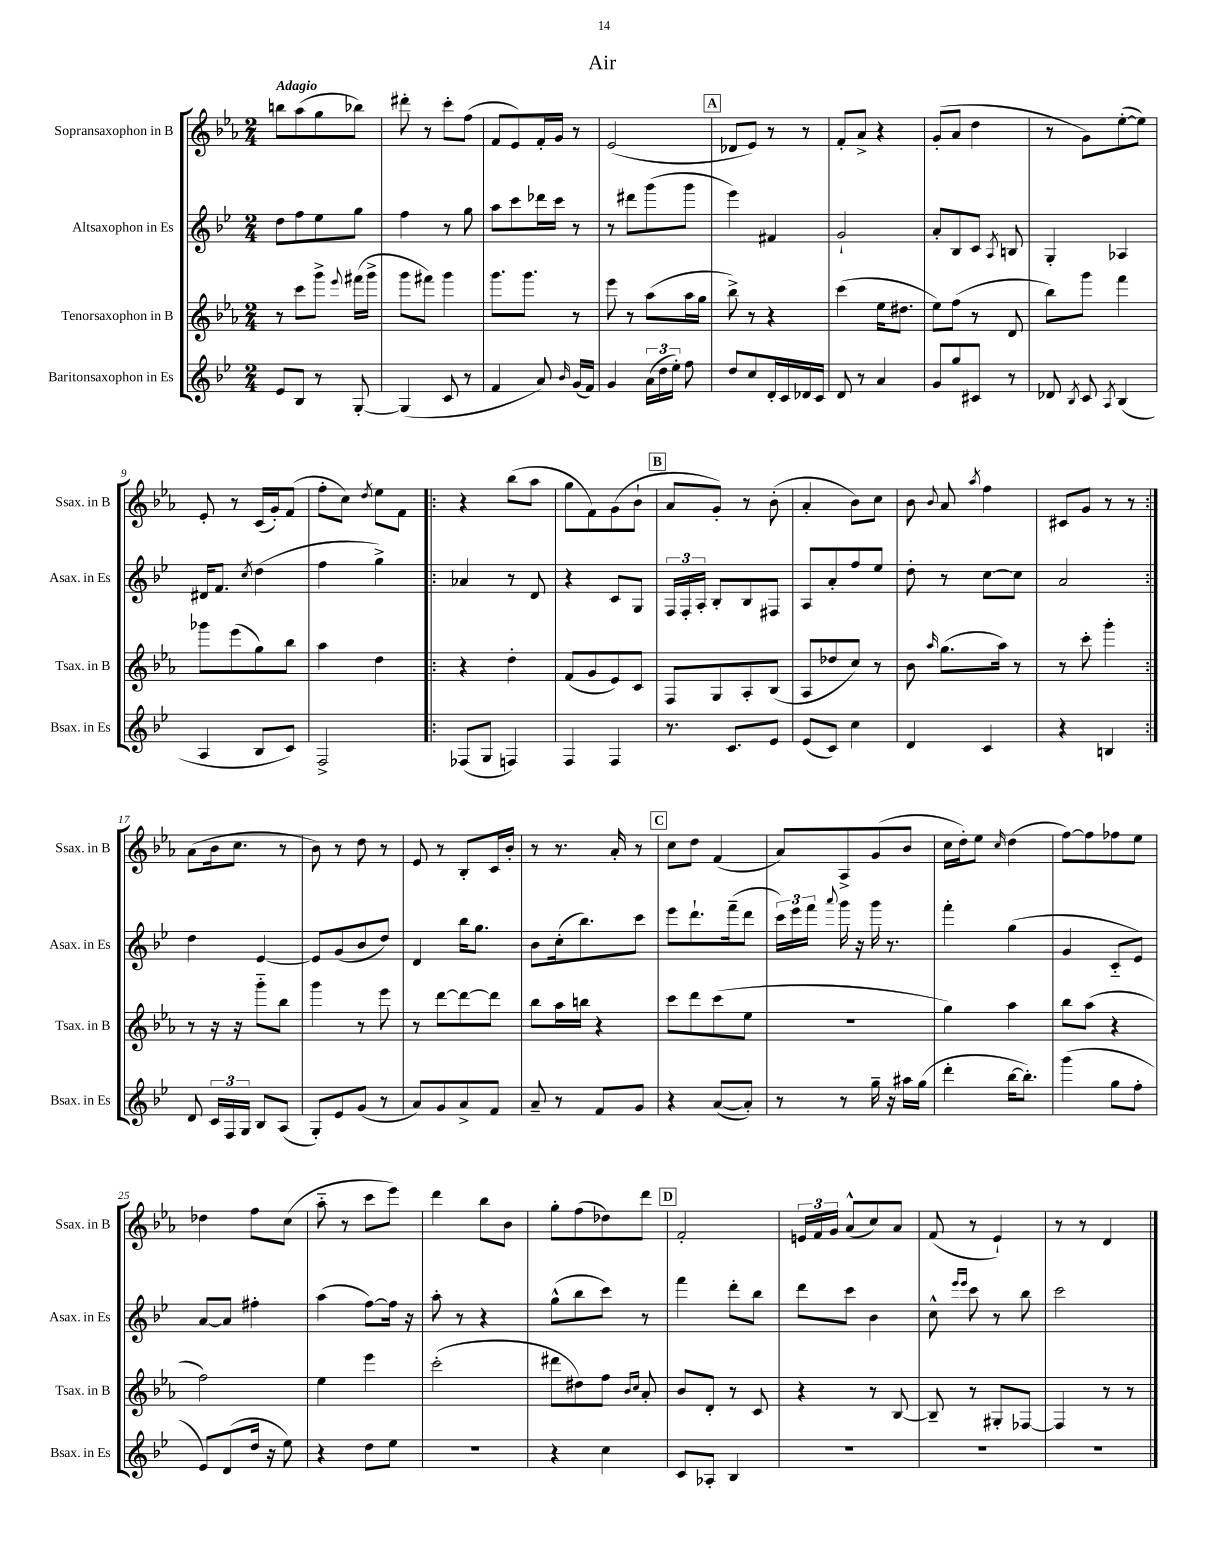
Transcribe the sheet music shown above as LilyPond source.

\header { title = "Air" }
<<
\new StaffGroup <<
\new Staff = "s0" \with { instrumentName = "Sopransaxophon in B" shortInstrumentName = "Ssax. in B" } {
    \clef treble \key ees \major \numericTimeSignature \time 2/4 \tempo "Adagio"
    \autoBeamOff b''8[ aes''8( g''8 bes''8]) |
    dis'''8-. r8 c'''8[-. f''8]( |
    f'8[ ees'8) f'16-. g'16] r8 |
    ees'2( |
    \mark \markup { \box "A" } des'8[ ees'8]) r8 r8 |
    f'8[-. aes'8]-> r4 |
    g'8[-.( aes'8] d''4 |
    r8 g'8[) ees''8~-.( ees''8]) |
    ees'8-. r8 c'16[( g'16-.) f'8]( |
    f''8[-. c''8]) \acciaccatura { d''8 } ees''8[ f'8] |
    \repeat volta 2 { r4 bes''8[( aes''8] |
    g''8[ f'8) g'8( bes'8]-! |
    \mark \markup { \box "B" } aes'8[ g'8]-.) r8 bes'8-.( |
    aes'4-. bes'8[) c''8] |
    bes'8 \appoggiatura { bes'8 } aes'8 \acciaccatura { aes''8 } f''4 |
    cis'8[ g'8] r8 r8 | }
    aes'8[( bes'16 c''8.] r8 |
    bes'8) r8 d''8 r8 |
    ees'8 r8 bes8[-. c'16 bes'16]-. |
    r8 r8. aes'16-. r8 |
    \mark \markup { \box "C" } c''8[ d''8] f'4( |
    aes'8[) aes8-> g'8( bes'8] |
    c''16[ d''16-.) ees''8] \grace { c''16 } d''4( |
    f''8[~) f''8 fes''8 ees''8] |
    des''4 f''8[ c''8]( |
    aes''8-_ r8 c'''8[ ees'''8]) |
    d'''4 bes''8[ bes'8] |
    g''8[-. f''8( des''8) d'''8] |
    \mark \markup { \box "D" } f'2-. |
    \tuplet 3/2 { e'16[ f'16 g'16] } aes'8[-^( c''8) aes'8] |
    f'8( r8 ees'4-!) |
    r8 r8 d'4 \bar "|." |
}
\new Staff = "s1" \with { instrumentName = "Altsaxophon in Es" shortInstrumentName = "Asax. in Es" } {
    \clef treble \key bes \major \numericTimeSignature \time 2/4
    \autoBeamOff d''8[ f''8 ees''8 g''8] |
    f''4 r8 g''8 |
    a''8[ c'''8 des'''16 c'''16] r8 |
    r8 dis'''8[ g'''8( g'''8] |
    \mark \markup { \box "A" } ees'''4) fis'4 |
    g'2-! |
    a'8[-. bes8 c'8] \acciaccatura { a8 } b8 |
    g4-. aes4 |
    dis'16[ f'8.] \acciaccatura { c''8 } d''4( |
    f''4 g''4->) |
    \repeat volta 2 { aes'4 r8 d'8 |
    r4 c'8[ g8] |
    \mark \markup { \box "B" } \tuplet 3/2 { f16[ f16-. a16]-. } bes8[-. bes8 fis8] |
    a8[ a'8-. f''8 ees''8] |
    d''8-. r8 c''8[~ c''8] |
    a'2 | }
    d''4 ees'4~ |
    ees'8[ g'8( bes'8 d''8]) |
    d'4 bes''16[ g''8.] |
    bes'8[ c''16-.( bes''8.) c'''8] |
    \mark \markup { \box "C" } ees'''8[ d'''8.-! f'''16--( d'''8] |
    \tuplet 3/2 { c'''16[) ees'''16 f'''16] } \appoggiatura { a'''8 } g'''16 r16 g'''16 r8. |
    f'''4-. g''4( |
    g'4 c'8[-_ ees'8]) |
    a'8[~ a'8] fis''4-. |
    a''4( f''8[~) f''16] r16 |
    a''8-. r8 r4 |
    g''8[-^( bes''8 c'''8]) r8 |
    \mark \markup { \box "D" } f'''4 d'''8[-. bes''8] |
    d'''8[ c'''8] bes'4 |
    c''8-^ \grace { ees'''16[ ees'''16] } c'''8 r8 bes''8 |
    c'''2 \bar "|." |
}
\new Staff = "s2" \with { instrumentName = "Tenorsaxophon in B" shortInstrumentName = "Tsax. in B" } {
    \clef treble \key ees \major \numericTimeSignature \time 2/4
    \autoBeamOff r8 c'''8[ g'''8]-> \appoggiatura { ees'''8 } fis'''16[( g'''16]-> |
    g'''8[ fis'''8]) g'''4 |
    g'''8.[ g'''8.] r8 |
    ees'''8 r8 aes''8[( aes''16 g''16] |
    \mark \markup { \box "A" } bes''8->) r8 r4 |
    c'''4( ees''16[ dis''8.] |
    ees''8[) f''8]( r8 d'8 |
    bes''8[) g'''8] f'''4 |
    ges'''8[ ees'''8( g''8) bes''8] |
    aes''4 d''4 |
    \repeat volta 2 { r4 d''4-. |
    f'8[( g'8 ees'8) c'8] |
    \mark \markup { \box "B" } f8[ g8 aes8-. bes8]( |
    aes8[ des''8 c''8]) r8 |
    bes'8 \grace { aes''16 } g''8.[( aes''16]) r8 |
    r8 c'''8-. g'''4-. | }
    r8 r16 r16 g'''8[-_ bes''8] |
    g'''4 r8 ees'''8 |
    r8 d'''8[~ d'''8~ d'''8] |
    bes''8[ aes''16 b''16] r4 |
    \mark \markup { \box "C" } c'''8[ d'''8 c'''8( ees''8] |
    r2 |
    g''4) aes''4 |
    bes''8[ aes''8]( r4 |
    f''2) |
    ees''4 ees'''4 |
    c'''2-.( |
    dis'''8[ dis''8) f''8] \grace { bes'16[ c''16] } aes'8-. |
    \mark \markup { \box "D" } bes'8[ d'8]-. r8 c'8 |
    r4 r8 bes8~ |
    bes8-- r8 gis8[-. fes8]~ |
    fes4 r8 r8 \bar "|." |
}
\new Staff = "s3" \with { instrumentName = "Baritonsaxophon in Es" shortInstrumentName = "Bsax. in Es" } {
    \clef treble \key bes \major \numericTimeSignature \time 2/4
    \autoBeamOff ees'8[ bes8] r8 g8~-. |
    g4( c'8 r8 |
    f'4 a'8) \grace { bes'16 } g'16[( f'16]) |
    g'4 \tuplet 3/2 { a'16[( d''16 ees''16]-.) } f''8 |
    \mark \markup { \box "A" } d''8[ c''8 d'16-. c'16 des'16 c'16] |
    d'8 r8 a'4 |
    g'8[ g''8 cis'8] r8 |
    des'8 \acciaccatura { bes8 } c'8 \acciaccatura { a8 } bes4( |
    a4 bes8[ c'8]) |
    f2-> |
    \repeat volta 2 { fes8[( g8] f4) |
    f4 f4 |
    \mark \markup { \box "B" } r8. c'8.[ ees'8] |
    ees'8[( c'8]) c''4 |
    d'4 c'4 |
    r4 b4 | }
    d'8 \tuplet 3/2 { c'16[ f16 g16] } bes8[ a8]( |
    g8[-.) ees'8 g'8]( r8 |
    a'8[) g'8 a'8-> f'8] |
    a'8-- r8 f'8[ g'8] |
    \mark \markup { \box "C" } r4 a'8[~( a'8]-.) |
    r8 r8 g''16-- r16 ais''16[ g''16]( |
    d'''4-. bes''16[~ bes''8.]-.) |
    g'''4( g''8[ f''8]-. |
    ees'8[) d'8( d''16] r16 ees''8) |
    r4 d''8[ ees''8] |
    R2 |
    r4 c''4 |
    \mark \markup { \box "D" } c'8[ aes8]-. bes4 |
    R2 |
    R2 |
    R2 \bar "|." |
}
>>
>>
